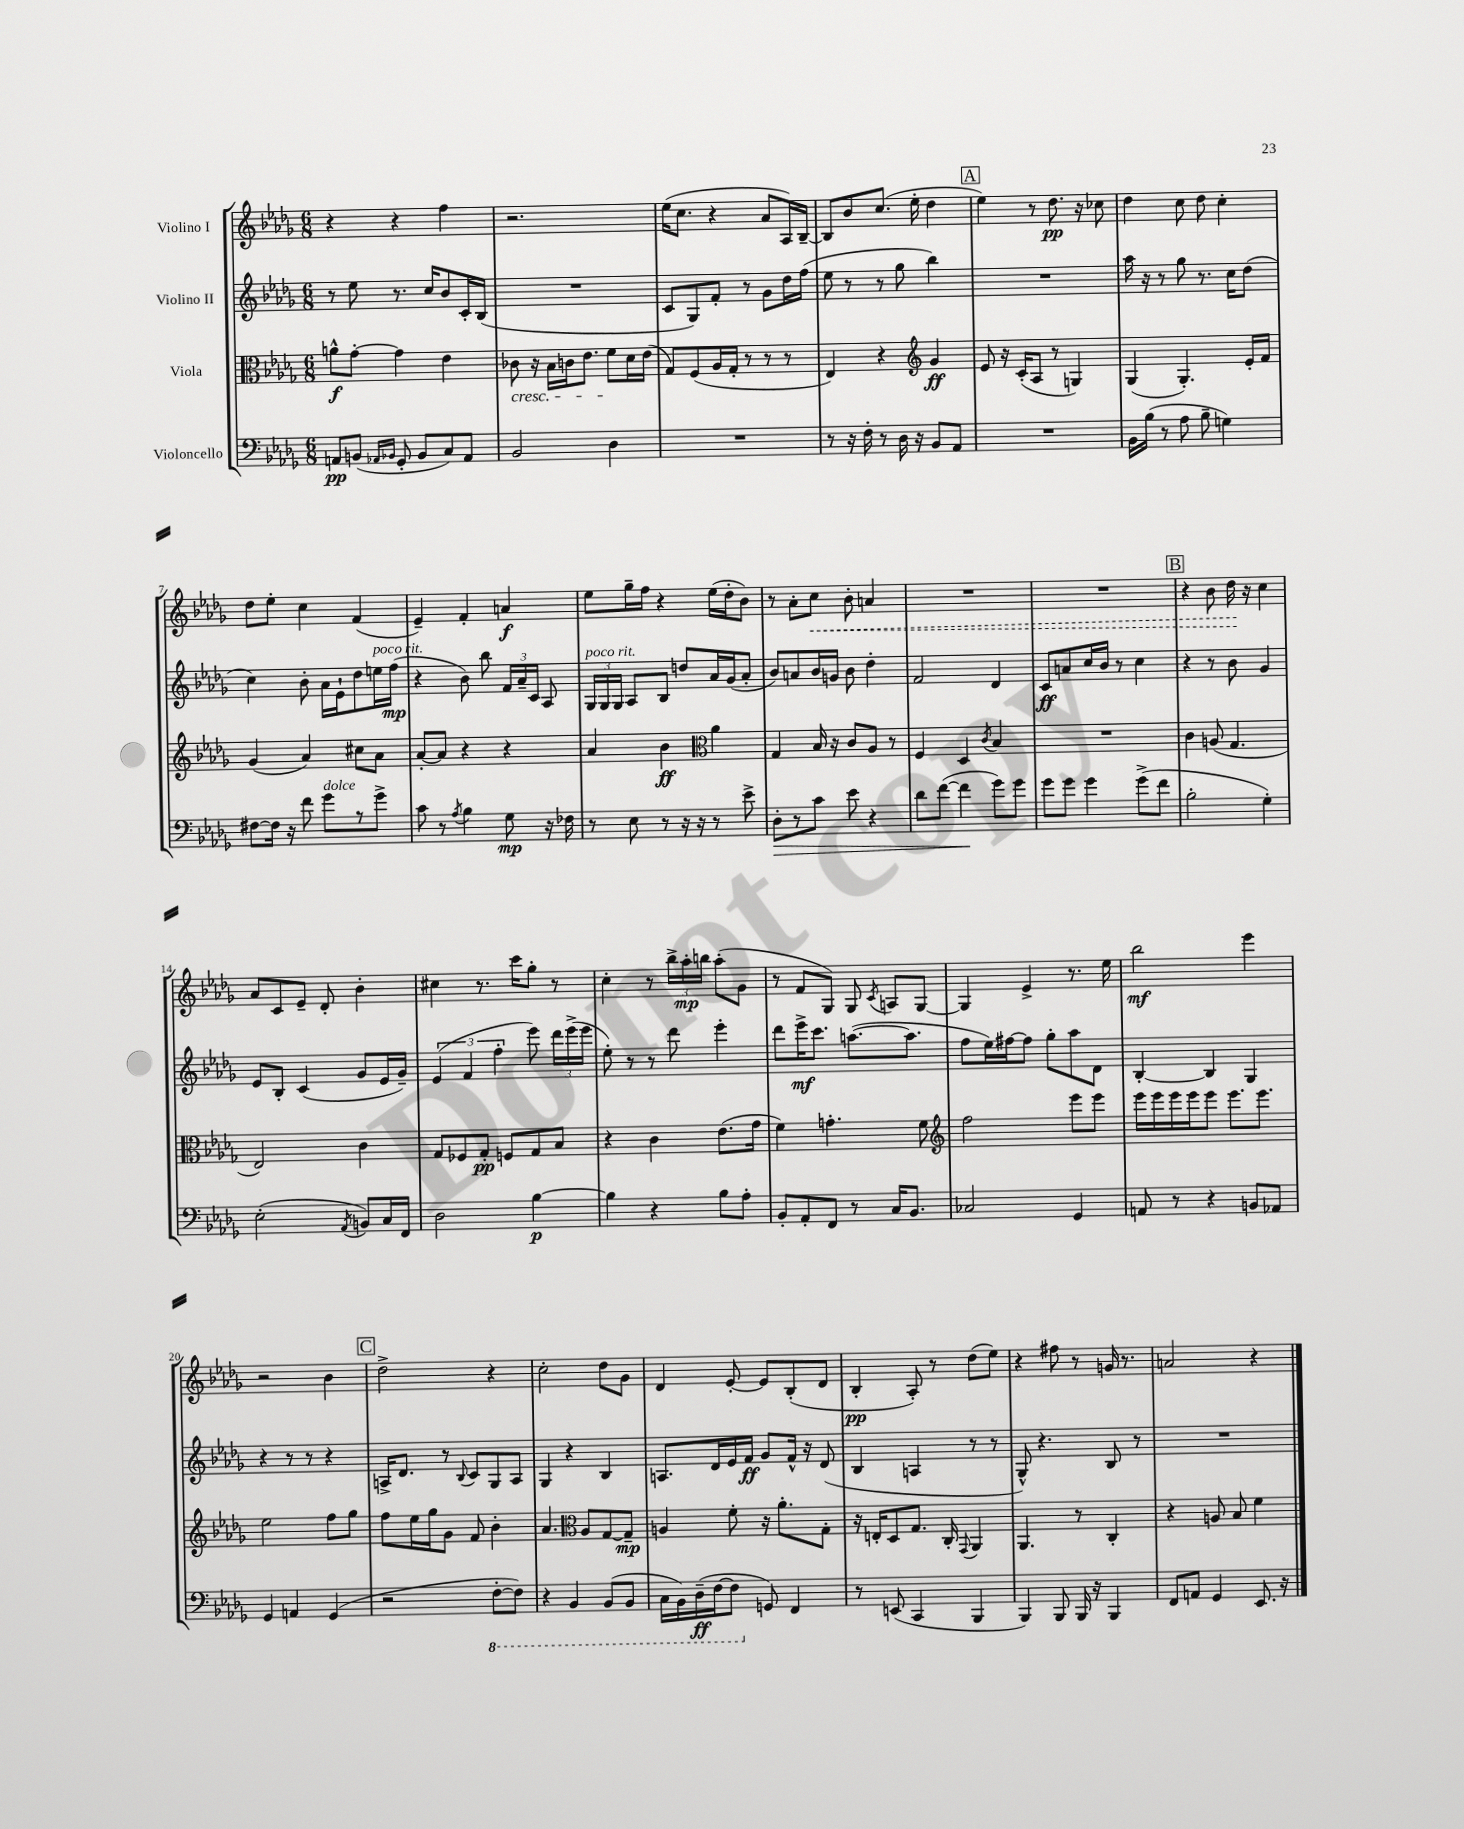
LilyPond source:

<<
\new StaffGroup <<
\new Staff = "s0" \with { instrumentName = "Violino I" } {
    \clef treble \key des \major \numericTimeSignature \time 6/8
    \autoBeamOff r4 r4 f''4 |
    r2. |
    ees''16[( c''8.] r4 aes'8[ aes16) bes16]~-- |
    bes8[ bes'8 c''8.]( ees''16-. des''4 |
    \mark \markup { \box "A" } ees''4) r8 des''8.\pp r16 ces''8 |
    des''4 c''8 des''8 c''4-. |
    des''8[ ees''8]-. c''4 f'4( |
    ees'4--) f'4-. a'4\f |
    ees''8[ ges''16-- f''16] r4 ees''16[( des''16-. bes'8]) |
    r8 aes'8[-. \once \override Hairpin.style = #'dashed-line c''8]\< bes'8-. a'4 |
    R2. |
    R2. |
    \mark \markup { \box "B" } r4 bes'8 des''16\! r16 c''4 |
    aes'8[ c'8 ees'8]-- des'8-. bes'4-. |
    cis''4 r8. c'''16[ ges''8]-. r8 |
    c''4-. r8 \tuplet 3/2 { bes''16[-> aes''16-.\mp b''16] } aes''8[-.( ges'8] |
    r8 f'8[ ges8]) ges8 \acciaccatura { c'8 } a8[ ges8]~ |
    ges4 ees'4-> r8. ees''16 |
    bes''2\mf ees'''4 |
    r2 bes'4 |
    \mark \markup { \box "C" } des''2-> r4 |
    c''2-. des''8[ ges'8] |
    des'4 ees'8~-. ees'8[ bes8-.( des'8] |
    bes4-.\pp aes8-.) r8 des''8[( ees''8]) |
    r4 fis''8 r8 g'16 r8. |
    a'2 r4 \bar "|." |
}
\new Staff = "s1" \with { instrumentName = "Violino II" } {
    \clef treble \key des \major \numericTimeSignature \time 6/8
    \autoBeamOff r8 ees''8 r8. c''16[ bes'8 c'16-. bes16]( |
    R2. |
    c'8[ ges8) f'8]-. r8 ges'8[ des''16 f''16]( |
    ees''8 r8 r8 ges''8 bes''4) |
    \mark \markup { \box "A" } R2. |
    aes''16 r16 r8 ges''8 r8. c''16[ des''8]( |
    c''4) bes'8-. aes'16[ ees'16-! des''8 e''16^\markup { \italic "poco rit." } f''16]\mp( |
    r4 bes'8) bes''8 \tuplet 3/2 { f'16[ aes'16-- c'16] } aes8 |
    \tuplet 3/2 { ges16[^\markup { \italic "poco rit." } ges16 ges16] } aes8[ bes8] d''8[ aes'16 ges'16( aes'8]-. |
    bes'8[) a'8 bes'16 g'16] bes'8 des''4-. |
    f'2 des'4 |
    c'8[\ff a'8 c''16 bes'16] r8 c''4 |
    \mark \markup { \box "B" } r4 r8 bes'8 ges'4 |
    ees'8[ bes8]-. c'4( ges'8[ ees'16 ges'16]--) |
    \tuplet 3/2 { ees'4( f'4 f''4-. } ees'''8) \tuplet 3/2 { des'''16[ ees'''16->( ees'''16] } |
    ees''8-.) r8 r8 des'''8 ees'''4-. |
    des'''8[ ees'''16->\mf c'''8.] a''8.[~( a''8.] |
    f''8[ ees''16) fis''16~ fis''8] ges''8[-. aes''8 des'8] |
    bes4~-. bes4 ges4 |
    r4 r8 r8 r4 |
    \mark \markup { \box "C" } a16[-> des'8.] r8 \appoggiatura { bes8 } c'8[ ges8 a8] |
    ges4 r4 bes4 |
    a8.[ des'16 ees'16 f'16]\ff ges'8[ f'16]-^ r16 des'8( |
    bes4 a4 r8 r8 |
    ges8-^) r4. bes8 r8 |
    R2. \bar "|." |
}
\new Staff = "s2" \with { instrumentName = "Viola" } {
    \clef alto \key des \major \numericTimeSignature \time 6/8
    \autoBeamOff a'8[-^\f ges'8]~-. ges'4 ees'4 |
    ces'8\cresc r16 bes16[ c'16 ees'8.] f'8[\! des'16 ees'16]( |
    ges8[) f8( aes16 ges16]-. r8 r8 r8 |
    ees4) r4 \clef treble ges'4\ff |
    \mark \markup { \box "A" } ees'8 r16 c'16[-.( aes8] r8 g4) |
    ges4( ges4.-.) ees'16[-. f'16] |
    ges'4( aes'4) cis''8[ aes'8] |
    aes'8[~-. aes'8] r4 r4 |
    aes'4 bes'4\ff \clef alto aes'4 |
    ges4 bes16 r16 c'8[ aes8] r8 |
    f4 des4 \acciaccatura { c'8 } bes4 |
    R2. |
    \mark \markup { \box "B" } c'4 a8( ges4. |
    ees2) c'4 |
    ges8[ fes8 ges8]-.\pp f8[ ges8 bes8] |
    r4 c'4 ees'8.[( ges'16] |
    f'4) g'4.-. f'8 |
    \clef treble f''2 ees'''8[ ees'''8] |
    ees'''16[ ees'''16 ees'''16 ees'''16 ees'''8] ees'''8.[ ees'''8.] |
    ees''2 f''8[ ges''8] |
    \mark \markup { \box "C" } f''8[ ees''16 ges''16 ges'8] f'8 bes'4-. |
    aes'4. \clef alto aes8[ ges8~ ges8]--\mp |
    a4 f'8-. r16 aes'8.[-. ges8]-. |
    r16 e16[-. des8 ges8.] c16-. \appoggiatura { ges,8 } aes,4 |
    aes,4. r8 c4-. |
    r4 a8 bes8 f'4 \bar "|." |
}
\new Staff = "s3" \with { instrumentName = "Violoncello" } {
    \clef bass \key des \major \numericTimeSignature \time 6/8
    \autoBeamOff a,8[\pp b,8]( \grace { aes,16[ bes,16] } ges,8-. bes,8[ c8) aes,8] |
    bes,2 des4 |
    R2. |
    r8 r16 f16-. r8 des16 r16 bes,8[ aes,8] |
    \mark \markup { \box "A" } R2. |
    bes,16[ bes16]( r8 aes8 bes8-- g4) |
    fis8[~ fis16] r16 f'8 ges'8[^\markup { \italic "dolce" } r8 ges'8]-> |
    c'8 r8 \acciaccatura { aes8 } bes4 ges8\mp r16 fes16 |
    r8 ees8 r8 r16 r16 r8 ees'8-> |
    des8[-.\> r8 c'8] ees'8 r4 |
    des'8[ f'8]~( f'4\! ges'8[) ges'8] |
    ges'8[ ges'8] ges'4 ges'8[->( f'8] |
    \mark \markup { \box "B" } bes2-. ges4-.) |
    ees2-.( \acciaccatura { aes,8 } b,8[) c16 f,16] |
    des2 bes4~\p |
    bes4 r4 bes8[ aes8]-. |
    bes,8[-. aes,8-. f,8] r8 c16[ bes,8.] |
    ces2 ges,4 |
    a,8 r8 r4 b,8[ aes,8] |
    ges,4 a,4 ges,4( |
    \mark \markup { \box "C" } r2 \ottava #-1 f,8[~-. f,8]) |
    r4 bes,,4 bes,,8[( bes,,8] |
    c,16[ bes,,16) des,16--\ff( f,16~ f,8] \ottava #0 g,8) f,4 |
    r8 e,8( c,4 bes,,4 |
    bes,,4) bes,,8 bes,,16 r16 bes,,4 |
    f,8[ a,8] ges,4 ees,8. r16 \bar "|." |
}
>>
>>
